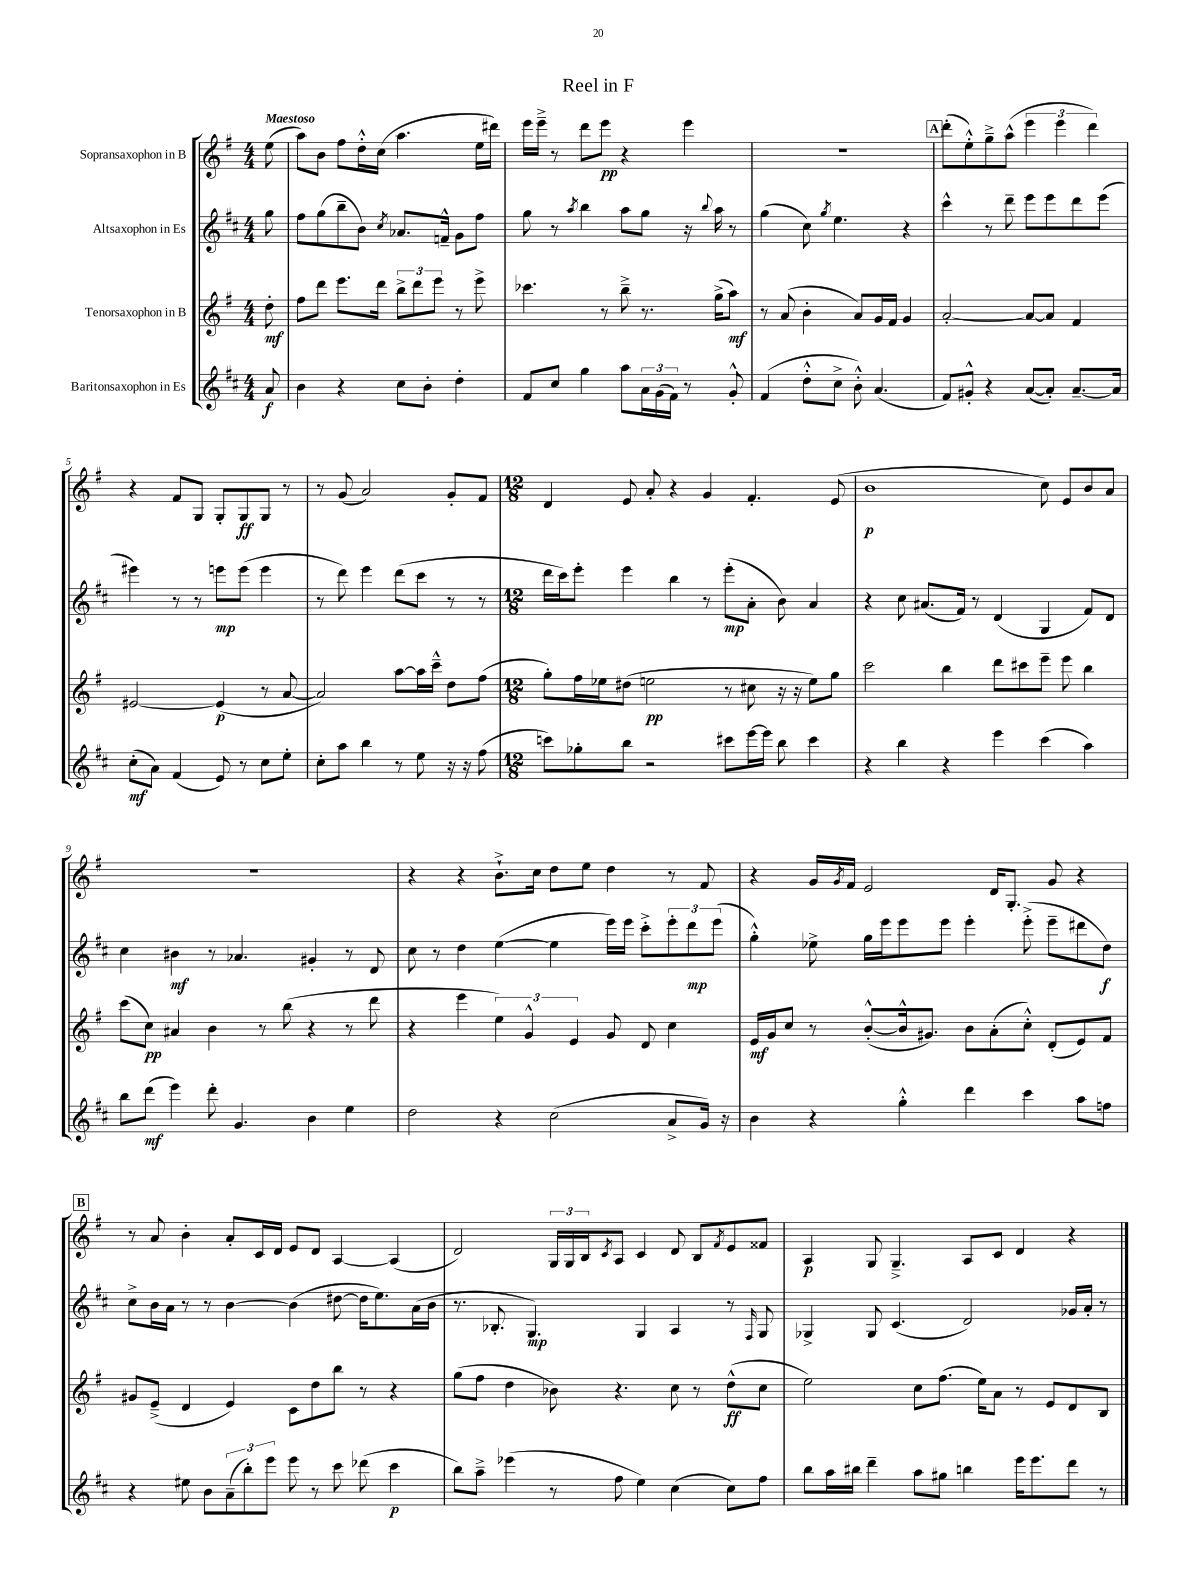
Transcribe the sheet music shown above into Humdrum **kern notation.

**kern	**dynam	**kern	**dynam	**kern	**dynam	**kern	**dynam
*part4	*part4	*part3	*part3	*part2	*part2	*part1	*part1
*staff4	*staff4	*staff3	*staff3	*staff2	*staff2	*staff1	*staff1
*I"Baritonsaxophon in Es	*	*I"Tenorsaxophon in B	*	*I"Altsaxophon in Es	*	*I"Sopransaxophon in B	*
*clefG2	*	*clefG2	*	*clefG2	*	*clefG2	*
*k[f#c#]	*	*k[f#]	*	*k[f#c#]	*	*k[f#]	*
*M4/4	*	*M4/4	*	*M4/4	*	*M4/4	*
=	=	=	=	=	=	=	=
!	!	!	!	!	!	!LO:TX:a:B:t=Maestoso	!
8a/	f	8dd'\	mf	8gg\	.	(8ee\	.
=1	=1	=1	=1	=1	=1	=1	=1
4b\	.	8ff#\L	.	8ff#\L	.	8aa\L)	.
.	.	8ddd\J	.	(8gg\	.	8b\J	.
4r	.	8.eee\L	.	8bb~\	.	8ff#\L	.
.	.	.	.	8b\J)	.	16dd'^^\L	.
.	.	16ddd\Jk	.	.	.	(16cc\JJ	.
.	.	.	.	8qcc#/	.	.	.
8cc#\L	.	12bb^\L	.	8.a-X/L	.	4.aa\	.
.	.	12ddd\	.	.	.	.	.
8b'\J	.	.	.	.	.	.	.
.	.	12eee\J	.	.	.	.	.
.	.	.	.	16fn~^^/Jk	.	.	.
4dd'\	.	8r	.	8g\L	.	.	.
.	.	8eee^\	.	8ff#\J	.	16ee\LL	.
.	.	.	.	.	.	16ddd#X\JJ)	.
=2	=2	=2	=2	=2	=2	=2	=2
8f#/L	.	4.ccc-X\	.	8gg\	.	16eee\LL	.
.	.	.	.	.	.	16eee~^\JJ	.
8cc#/J	.	.	.	8r	.	8r	.
.	.	.	.	8qaa/	.	.	.
4gg\	.	.	.	4bb\	.	8ddd\L	.
.	.	8r	.	.	.	8eee\J	pp
8aa\L	.	8bb~^\	.	8aa\L	.	4r	.
24a\L	.	8.r	.	8gg\J	.	.	.
(24g\	.	.	.	.	.	.	.
24f#\JJ)	.	.	.	.	.	.	.
8r	.	.	.	16r	.	4eee\	.
.	.	.	.	8qqbb/	.	.	.
.	.	(16gg^\KL	.	16aa\	.	.	.
8g'^^/	.	8aa\J)	mf	8r	.	.	.
=3	=3	=3	=3	=3	=3	=3	=3
(4f#/	.	8r	.	(4gg\	.	1r	.
.	.	(8a/	.	.	.	.	.
8dd'^^\L	.	4b'\	.	8cc#\)	.	.	.
.	.	.	.	8qgg/	.	.	.
8cc#^\J	.	.	.	4.ee\	.	.	.
8b'^^\)	.	8a/L)	.	.	.	.	.
(4.a/	.	16g/L	.	.	.	.	.
.	.	16f#/JJ	.	.	.	.	.
.	.	4g/	.	4r	.	.	.
!!LO:REH:place=s1:t=A
=4	=4	=4	=4	=4	=4	=4	=4
8f#/L)	.	[2a'/	.	4ccc#^^\	.	(8ddd'\L	.
8g#X'^^/J	.	.	.	.	.	8ee'^^\)	.
4r	.	.	.	8r	.	8gg~^\	.
.	.	.	.	8ddd~\	.	(8aa^^\J	.
([8a/L	.	8a/L_	.	8eee\L	.	6eee\	.
8a'/J])	.	8a/J]	.	8eee\	.	.	.
.	.	.	.	.	.	6eee\	.
[8.a~/L	.	4f#/	.	8ddd\	.	.	.
.	.	.	.	.	.	6ddd\)	.
.	.	.	.	(8eee\J	.	.	.
16a/Jk]	.	.	.	.	.	.	.
!!LO:LB:g=z
=5	=5	=5	=5	=5	=5	=5	=5
(8cc#'\L	mf	[2e#X/	.	4eee#X\)	.	4r	.
8a\J)	.	.	.	.	.	.	.
(4f#/	.	.	.	8r	.	8f#/L	.
.	.	.	.	8r	.	8G/J	.
8e/)	.	(4e#/]	p	8eeen\L	mp	8G'/L	.
8r	.	.	.	(8eee\J	.	8G/	ff
8cc#\L	.	8r	.	4eee\	.	8G/J	.
8ee'\J	.	[8a/	.	.	.	8r	.
=6	=6	=6	=6	=6	=6	=6	=6
8cc#'\L	.	2a/])	.	8r	.	8r	.
8aa\J	.	.	.	8ddd\)	.	(8g/	.
4bb\	.	.	.	4eee\	.	2a/)	.
8r	.	[8aa\L	.	(8ddd\L	.	.	.
8ee\	.	16aa\L]	.	8ccc#\J	.	.	.
.	.	16ccc~^^\JJ	.	.	.	.	.
16r	.	8dd\L	.	8r	.	8g'/L	.
16r	.	.	.	.	.	.	.
(8ff#\	.	(8ff#\J	.	8r	.	8f#/J	.
=7	=7	=7	=7	=7	=7	=7	=7
*M12/8	*	*M12/8	*	*M12/8	*	*M12/8	*
8cccn\L)	.	8gg'\L)	.	16ddd\LL	.	4d/	.
.	.	.	.	16ccc#\J)	.	.	.
8gg-X'\	.	16ff#\L	.	8eee'\J	.	.	.
.	.	16ee-X\J	.	.	.	.	.
8bb\J	.	(8dd#X\J	.	4eee\	.	8e/	.
2r	.	2een\	pp	.	.	8a'/	.
.	.	.	.	4bb\	.	4r	.
.	.	.	.	8r	.	4g/	.
8ccc#X\L	.	8r	.	(8eee'\L	mp	.	.
[16eee\L	.	8cc#X\	.	8a'\J	.	4.f#'/	.
16eee\JJ]	.	.	.	.	.	.	.
8bb\	.	16r	.	8b\)	.	.	.
.	.	16r	.	.	.	.	.
4ccc#\	.	8ee\L)	.	4a/	.	.	.
.	.	8gg\J	.	.	.	(8e/	.
=8	=8	=8	=8	=8	=8	=8	=8
4r	.	2ccc\	.	4r	.	1b	p
4bb\	.	.	.	8cc#\	.	.	.
.	.	.	.	(8.a#X/L	.	.	.
4r	.	4bb\	.	.	.	.	.
.	.	.	.	16f#/Jk)	.	.	.
.	.	.	.	8r	.	.	.
4eee\	.	8ddd\L	.	(4d/	.	.	.
.	.	8ccc#X\	.	.	.	.	.
(4ccc#\	.	8eee~\J	.	4G/	.	8cc\)	.
.	.	8eee\	.	.	.	8e/L	.
4aa\)	.	4bb\	.	8f#/L)	.	8b/	.
.	.	.	.	8d/J	.	8a/J	.
!!LO:LB:g=z
=9	=9	=9	=9	=9	=9	=9	=9
8bb\L	.	(8ccc\L	.	4cc#\	.	1.r	.
(8ddd\J	mf	8cc\J)	pp	.	.	.	.
4eee\)	.	4a#X/	.	4b#X\	mf	.	.
8ddd'\	.	4b\	.	8r	.	.	.
4.g/	.	.	.	4.a-X/	.	.	.
.	.	8r	.	.	.	.	.
.	.	(8bb\	.	.	.	.	.
4b\	.	4r	.	4g#X'/	.	.	.
4ee\	.	8r	.	8r	.	.	.
.	.	8ddd\	.	8d/	.	.	.
=10	=10	=10	=10	=10	=10	=10	=10
2dd\	.	4r	.	8cc#\	.	4r	.
.	.	.	.	8r	.	.	.
.	.	4eee\	.	4dd\	.	4r	.
4r	.	6ee\)	.	([4ee\	.	8.b`^\L	.
.	.	6g^^/	.	.	.	.	.
.	.	.	.	.	.	16cc\Jk	.
(2cc#\	.	.	.	4ee\]	.	8dd\L	.
.	.	6e/	.	.	.	.	.
.	.	.	.	.	.	8ee\J	.
.	.	8g/	.	16eee\LL)	.	4dd\	.
.	.	.	.	16eee\JJ	.	.	.
.	.	8d/	.	8ccc#'^\L	.	.	.
8a^/L	.	4cc\	.	12eee'\	.	8r	.
.	.	.	.	12ddd\	mp	.	.
16g/Jk)	.	.	.	.	.	8f#/	.
.	.	.	.	(12eee\J	.	.	.
16r	.	.	.	.	.	.	.
=11	=11	=11	=11	=11	=11	=11	=11
4b\	.	16e/LL	mf	4gg'^^\)	.	4r	.
.	.	16g/J	.	.	.	.	.
.	.	8cc/J	.	.	.	.	.
4r	.	8r	.	8ee-X^\	.	16g/LL	.
.	.	.	.	.	.	8qg/	.
.	.	.	.	.	.	16f#/JJ	.
.	.	([8b'^^/L	.	16gg\LL	.	2e/	.
.	.	.	.	16eee\J	.	.	.
4gg'^^\	.	16b^^/k]	.	8eee\	.	.	.
.	.	8.g#X/J)	.	.	.	.	.
.	.	.	.	8eee\J	.	.	.
4ddd\	.	8b\L	.	4eee'\	.	.	.
.	.	(8a'\	.	.	.	16d/KL	.
.	.	.	.	.	.	8.G'/J	.
4ccc#\	.	8cc'^^\J)	.	(8eee'^\	.	.	.
.	.	(8d'/L	.	8eee~\L	.	8g/	.
8aa\L	.	8e/)	.	8ddd#X\	.	4r	.
8ffn\J	.	8f#/J	.	8dd\J)	f	.	.
!!LO:LB:g=z
!!LO:REH:place=s1:t=B
=12	=12	=12	=12	=12	=12	=12	=12
4r	.	8g#X/L	.	8cc#^\L	.	8r	.
.	.	(8e~^/J	.	16b\L	.	8a/	.
.	.	.	.	16a\JJ	.	.	.
8ee#X\	.	4d/	.	8r	.	4b'\	.
8b\L	.	.	.	8r	.	.	.
(12a~\	.	4e/)	.	[4b\	.	8a'/L	.
12bb'\)	.	.	.	.	.	.	.
.	.	.	.	.	.	16c/L	.
12eee\J	.	.	.	.	.	.	.
.	.	.	.	.	.	16d/JJ	.
8eee\	.	8c\L	.	(4b\]	.	8e/L	.
8r	.	8dd\	.	.	.	8d/J	.
8ccc#\	.	8bb\J	.	[8dd#X\	.	[4A/	.
(8ddd-X\	.	8r	.	16dd#\KL]	.	.	.
.	.	.	.	8.ee\)	.	.	.
4ccc#\	p	4r	.	.	.	(4A/]	.
.	.	.	.	(16a\L	.	.	.
.	.	.	.	16b\JJ	.	.	.
=13	=13	=13	=13	=13	=13	=13	=13
8bb\L)	.	(8gg\L	.	8.r	.	2d/)	.
8aa~^\J	.	8ff#\J	.	.	.	.	.
.	.	.	.	8.B-X'/	.	.	.
(4eee-X\	.	4dd\	.	.	.	.	.
.	.	.	.	4.G/)	mp	.	.
8r	.	8b-X\)	.	.	.	24G/LL	.
.	.	.	.	.	.	24G/	.
.	.	.	.	.	.	24B/J	.
.	.	.	.	.	.	8qc/	.
8ff#\	.	4.r	.	.	.	8A/J	.
4ee\)	.	.	.	4G/	.	4c/	.
(4cc#\	.	8cc\	.	4A/	.	8d/	.
.	.	8r	.	.	.	8B/L	.
.	.	.	.	.	.	8qf#/	.
8cc#\L)	.	(8dd^^\L	ff	8r	.	8e/	.
.	.	.	.	16qqF#/	.	.	.
8ff#\J	.	8cc\J	.	8G/	.	8f##X/J	.
=14	=14	=14	=14	=14	=14	=14	=14
8bb\L	.	2ee\)	.	4G-X^/	.	4A/	p
16aa\L	.	.	.	.	.	.	.
16bb#X\JJ	.	.	.	.	.	.	.
4ddd~\	.	.	.	8G-/	.	8G/	.
.	.	.	.	(4.c#/	.	4.G~^/	.
8aa\L	.	8cc\L	.	.	.	.	.
8gg#X\J	.	(8.ff#\J	.	.	.	.	.
4bbn\	.	.	.	2d/)	.	8A/L	.
.	.	16ee\KL)	.	.	.	.	.
.	.	8a\J	.	.	.	8c/J	.
16eee\KL	.	8r	.	.	.	4d/	.
8.eee\	.	.	.	.	.	.	.
.	.	8e/L	.	.	.	.	.
8ddd\J	.	8d/	.	16g-X/LL	.	4r	.
.	.	.	.	16a'/JJ	.	.	.
8r	.	8B/J	.	8r	.	.	.
==	==	==	==	==	==	==	==
*-	*-	*-	*-	*-	*-	*-	*-
